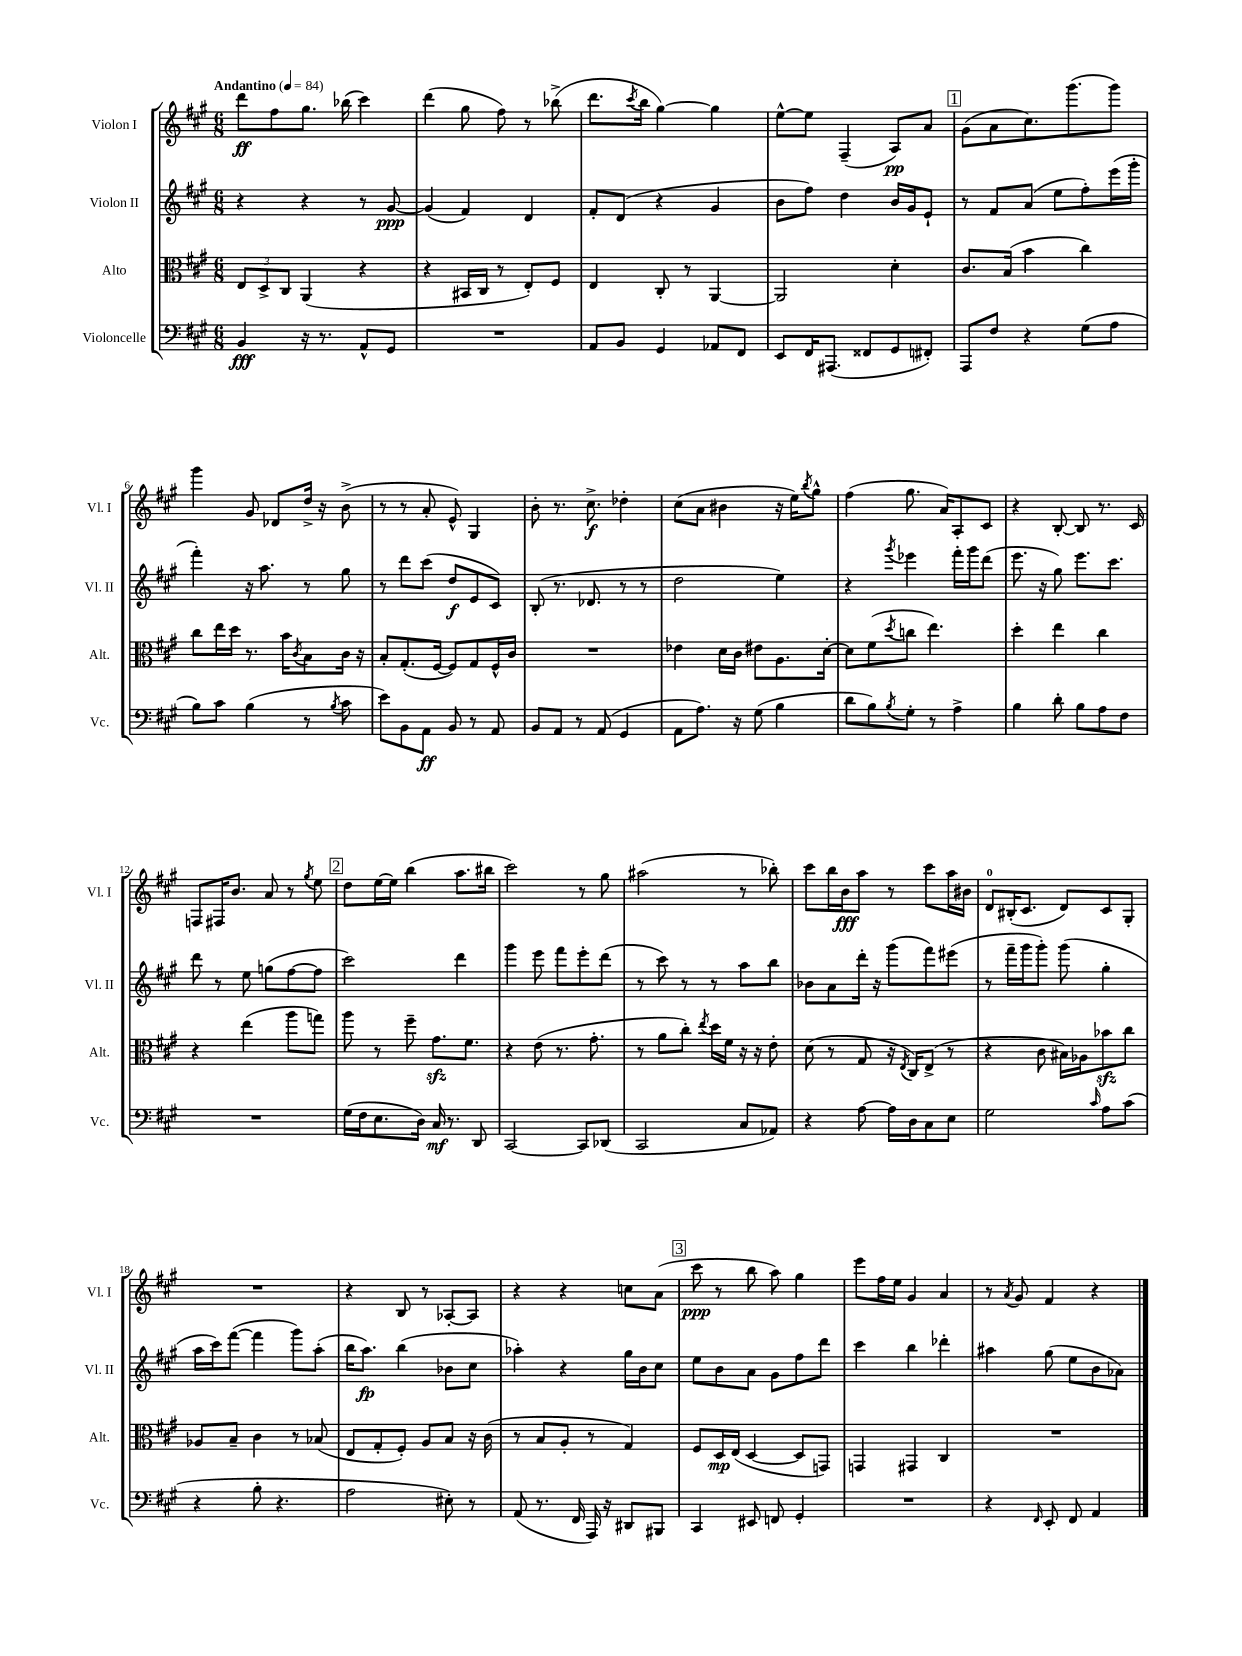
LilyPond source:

<<
\new StaffGroup <<
\new Staff = "s0" \with { instrumentName = "Violon I" shortInstrumentName = "Vl. I" } {
    \clef treble \key a \major \numericTimeSignature \time 6/8 \tempo "Andantino" 4 = 84
    d'''8\ff fis''8 gis''8. bes''16( cis'''4) |
    d'''4( gis''8 fis''8) r8 bes''8->( |
    d'''8. \acciaccatura { cis'''8 } b''16 gis''4~) gis''4 |
    e''8~-^ e''8 fis4--( a8\pp) a'8 |
    \mark \markup { \box "1" } gis'8( a'8 cis''8.) gis'''8.( gis'''8) |
    gis'''4 gis'8 des'8 d''16-> r16 b'8->( |
    r8 r8 a'8-. e'8-^) gis4 |
    b'8-. r8. cis''8.->\f des''4-. |
    cis''8( a'8 bis'4 r16 e''16) \acciaccatura { b''8 } gis''8-^ |
    fis''4( gis''8. a'16) a8-. cis'8 |
    r4 b8~-. b8 r8. cis'16 |
    f8 fis16 b'8. a'8 r8 \acciaccatura { gis''8 } e''8 |
    \mark \markup { \box "2" } d''8 e''16~ e''16 b''4( a''8. bis''16 |
    cis'''2) r8 gis''8 |
    ais''2( r8 bes''8-.) |
    cis'''8 b''16 b'16\fff a''8 r8 cis'''8 a''16 bis'16 |
    d'8-0 bis16-.( cis'8. d'8) cis'8 gis8-. |
    R2. |
    r4 b8 r8 aes8~-. aes8 |
    r4 r4 c''8 a'8( |
    \mark \markup { \box "3" } cis'''8\ppp r8 b''8 a''8) gis''4 |
    e'''8 fis''16 e''16 gis'4 a'4 |
    r8 \acciaccatura { a'8 } gis'8 fis'4 r4 \bar "|." |
}
\new Staff = "s1" \with { instrumentName = "Violon II" shortInstrumentName = "Vl. II" } {
    \clef treble \key a \major \numericTimeSignature \time 6/8
    r4 r4 r8 gis'8~\ppp |
    gis'4( fis'4) d'4 |
    fis'8-. d'8( r4 gis'4 |
    b'8 fis''8) d''4 b'16 gis'16 e'8-! |
    \mark \markup { \box "1" } r8 fis'8 a'8( e''8 fis''8-.) e'''16( gis'''16-. |
    fis'''4-.) r16 a''8. r8 gis''8 |
    r8 d'''8 cis'''8( d''8\f e'8 cis'8) |
    b8-.( r8. des'8. r8 r8 |
    d''2 e''4) |
    r4 \acciaccatura { gis'''8 } ees'''4 fis'''16-. gis'''16 d'''8( |
    e'''8. r16 gis''8) e'''8. cis'''8. |
    d'''8 r8 e''8 g''8( fis''8~ fis''8 |
    \mark \markup { \box "2" } cis'''2) d'''4 |
    gis'''4 e'''8 fis'''8 e'''8-. d'''8( |
    r8 cis'''8) r8 r8 a''8 b''8 |
    bes'8 a'8 d'''16-. r16 gis'''8( fis'''8) eis'''8( |
    r8 fis'''16-- gis'''16 gis'''8-.) gis'''8( gis''4-. |
    a''16 cis'''16) fis'''8~( fis'''4 gis'''8) a''8-.( |
    b''16 a''8.\fp) b''4( bes'8 cis''8 |
    aes''4-.) r4 gis''16 b'16 cis''8 |
    \mark \markup { \box "3" } e''8 b'8 a'8 gis'8 fis''8 d'''8 |
    cis'''4 b''4 des'''4-. |
    ais''4 gis''8( e''8 b'8 aes'8) \bar "|." |
}
\new Staff = "s2" \with { instrumentName = "Alto" shortInstrumentName = "Alt." } {
    \clef alto \key a \major \numericTimeSignature \time 6/8
    \tuplet 3/2 { e8 d8-> cis8 } a,4( r4 |
    r4 bis,16 cis16 r8 e8-.) fis8 |
    e4 cis8-. r8 a,4~ |
    a,2 d'4-. |
    \mark \markup { \box "1" } cis'8. b16( b'4 cis''4) |
    cis''8 e''16 d''16 r8. b'16 \acciaccatura { cis'8 } b8 cis'16 r16 |
    b8-. gis8.-.( fis16~ fis8) gis8 fis16-^ cis'16 |
    R2. |
    ees'4 d'16 cis'16 eis'8 a8. d'16~-. |
    d'8 fis'8( \acciaccatura { d''8 } c''8 e''4.) |
    d''4-. e''4 cis''4 |
    r4 e''4( a''8 g''8) |
    \mark \markup { \box "2" } a''8 r8 fis''8-- gis'8.\sfz fis'8. |
    r4 e'8( r8. gis'8.-. |
    r8 a'8 cis''8-.) \acciaccatura { e''8 } d''16 fis'16 r16 r16 e'8-. |
    d'8( r8 gis8 r16 \acciaccatura { e8 } cis16) e8->( r8 |
    r4 cis'8 bis16) aes16 bes'8\sfz cis''8 |
    aes8 b8-- cis'4 r8 bes8( |
    e8 gis8-. fis8-.) a8 b8 r16 cis'16( |
    r8 b8 a8-. r8 gis4) |
    \mark \markup { \box "3" } fis8 d16\mp e16( d4~ d8 g,8) |
    g,4 gis,4 cis4 |
    R2. \bar "|." |
}
\new Staff = "s3" \with { instrumentName = "Violoncelle" shortInstrumentName = "Vc." } {
    \clef bass \key a \major \numericTimeSignature \time 6/8
    b,4\fff r16 r8. a,8-^ gis,8 |
    R2. |
    a,8 b,8 gis,4 aes,8 fis,8 |
    e,8 fis,16 ais,,8.( fisis,8 gis,8 fis,8-.) |
    \mark \markup { \box "1" } a,,8 fis8 r4 gis8( a8 |
    b8) cis'8 b4( r8 \acciaccatura { b8 } cis'8 |
    e'8) b,8 a,8\ff b,8 r8 a,8 |
    b,8 a,8 r8 a,8( gis,4 |
    a,8 a8.) r16 gis8( b4 |
    d'8 b8) \acciaccatura { b8 } gis8-. r8 a4-> |
    b4 d'8-. b8 a8 fis8 |
    R2. |
    \mark \markup { \box "2" } gis16( fis16 e8. d16) cis16\mf r8. d,8 |
    cis,2~ cis,8 des,8( |
    cis,2 cis8 aes,8) |
    r4 a8~ a16 d16 cis8 e8 |
    gis2 \grace { cis'16 } a8 cis'8( |
    r4 b8-. r4. |
    a2 eis8-.) r8 |
    a,8( r8. fis,16 a,,16) r16 dis,8 bis,,8 |
    \mark \markup { \box "3" } cis,4 eis,8 f,8 gis,4-. |
    R2. |
    r4 \grace { fis,16 } e,8-. fis,8 a,4 \bar "|." |
}
>>
>>
